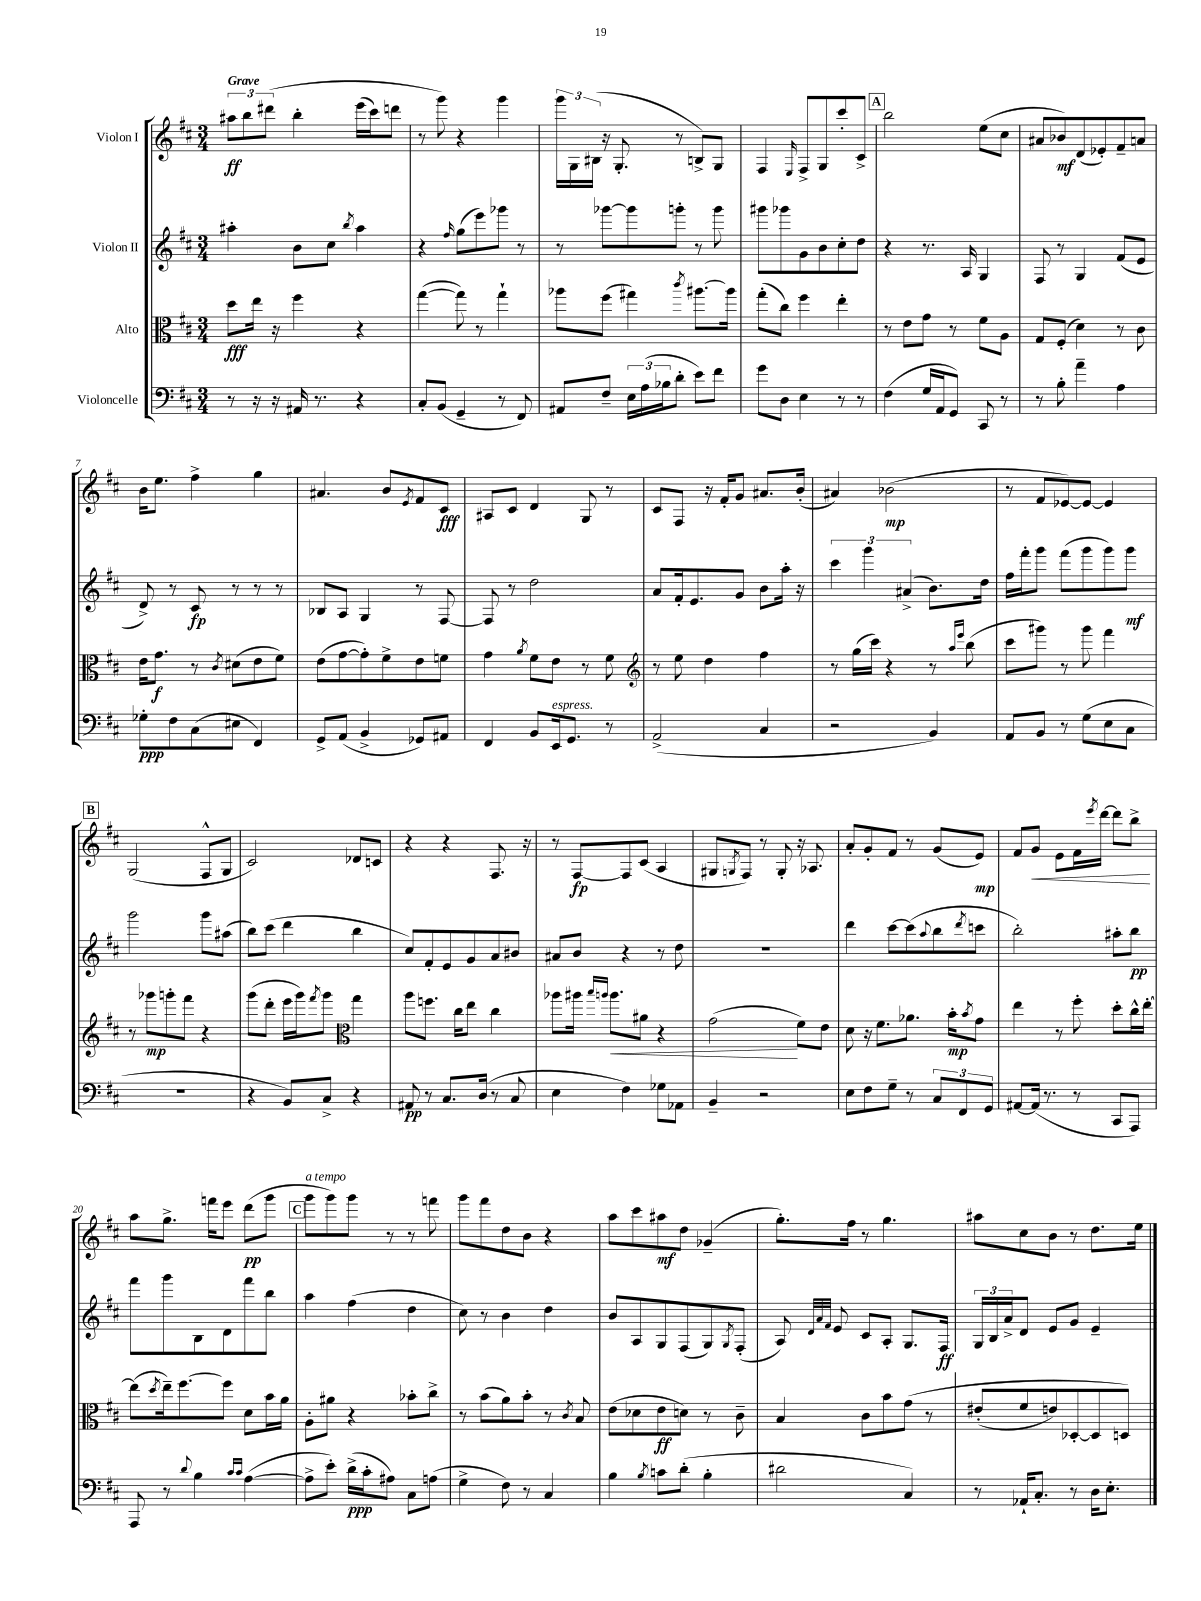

**kern	**kern	**kern	**kern
*staff4	*staff3	*staff2	*staff1
*clefF4	*clefC3	*clefG2	*clefG2
*k[f#c#]	*k[f#c#]	*k[f#c#]	*k[f#c#]
*M3/4	*M3/4	*M3/4	*M3/4
8r	8dd	4aa#'	12aa#
.	.	.	12bb
16r	16ee	.	.
.	.	.	&(12ddd#
16r	16r	.	.
16AA#	4ff#	8b	4bb'
8.r	.	.	.
.	.	8cc#	.
.	.	8qbb	.
4r	4r	4aa#	(16eee
.	.	.	16ccc#)
.	.	.	8ddd
=	=	=	=
8C#'	([4gg	4r	8r
(8BB	.	.	8ggg&)
.	.	16qqff#	.
4GG~	8gg])	(8gg	4r
.	8r	8eee)	.
8r	4gg`	8ggg-	4ggg
8FF#)	.	8r	.
=	=	=	=
8AA#	8aa-	8r	24ggg
.	.	.	24G
.	.	.	(24B#
8F#~	(8ff#	[8ggg-	16r
.	.	.	8.G'
24E	4gg#)	8ggg-]	.
(24A	.	.	.
24B-	.	.	.
8d'	.	8ggg'	8r
.	8qccc#	.	.
8e)	[8.aa#	8r	8B^)
8f#	.	8ggg	8G
.	16aa#]	.	.
=	=	=	=
8g	(8gg'	8ggg#	4F#
8D	8cc#)	8ggg-	.
.	.	.	16qqE
4E	4ff#	8g	8F#^
.	.	8b	8G
8r	4ee'	8cc#'	8ccc#'
8r	.	8dd	8c#^
=	=	=	=
(4F#	8r	4r	2bb
.	8e	.	.
16G	8g	8.r	.
16AA	.	.	.
8GG)	8r	.	.
.	.	16A	.
8CC#	8f#	4G	(8ee
8r	8A	.	8cc#
=	=	=	=
8r	8G	8F#	8a#
8B'	(8F#'	8r	8b-)
4a~	4d)	4G	(8d
.	.	.	8e-')
4A	8r	(8f#	8f#~
.	8c#	8e	8a
=	=	=	=
8G-'	16e	8d^)	16b
.	8.g	.	8.ee
8F#	.	8r	.
(8C#	8r	8c#	4ff#^
.	8qc#	.	.
8E#	(8d#	8r	.
4FF#)	8e	8r	4gg
.	8f#)	8r	.
=	=	=	=
8GG^	(8e	8B-	4.a#
(8AA	[8g	8A	.
4BB^	8g'])	4G	.
.	8f#^	.	8b
.	.	.	8qe
8GG-)	8e	8r	8f#
8AA#	8f	[8F#	8c#
=	=	=	=
4FF#	4g	8F#]	8A#
.	.	8r	8c#
.	8qa	.	.
8BB	8f#	2dd	4d
16EE	8e	.	.
8.GG	.	.	.
.	8r	.	8G
8r	8f#	.	8r
=	=	=	=
*	*clefG2	*	*
(2AA^	8r	8a	8c#
.	8ee	16f#'	8F#
.	.	8.e	.
.	4dd	.	16r
.	.	.	16f#'
.	.	8g	8g
4C#	4ff#	8b	8.a#
.	.	16aa'	.
.	.	16r	(16b'
=	=	=	=
2r	8r	6ccc#	4a#)
.	(16gg	.	.
.	.	6ggg	.
.	16ccc#)	.	.
.	4r	.	(2b-
.	.	(6a#^	.
4BB)	8r	8.b)	.
.	16qqaa	.	.
.	16qqeee	.	.
.	(8bb	.	.
.	.	16dd	.
=	=	=	=
8AA	8ccc#	16ff#	8r
.	.	16fff#'	.
8BB	8ggg#)	8ggg	8f#
8r	8r	(8fff#	[8e-)
(8G	8ggg#	8ggg	8e-_
8E	4fff#	8ggg)	4e-]
8C#	.	8ggg	.
=	=	=	=
2.r	8r	2ggg	(2G
.	8ggg-	.	.
.	8ggg'	.	.
.	8fff#	.	.
.	4r	8ggg	8F#^^
.	.	(8aa#	8G
=	=	=	=
4r	(8ggg	8bb)	2c#)
.	8ddd'	(8ccc#	.
8BB)	16eee	4ddd	.
.	16ggg)	.	.
.	8qfff#	.	.
8C#^	8ggg	.	.
*	*clefC3	*	*
4r	4gg	4bb	8d-
.	.	.	8c
=	=	=	=
8AA#	8aa	8cc#)	4r
8r	8.ff	8f#'	.
8.C#	.	8e	4r
.	16cc#	.	.
.	8ee	8g	.
(16D	.	.	.
8r	4cc#	8a	8.F#
8C#	.	8b#	.
.	.	.	16r
=	=	=	=
4E	8aa-	8a#	8r
.	16aa#	8b	[8F#
.	16qqbb	.	.
.	16qqaa	.	.
.	8.aa	.	.
4F#)	.	4r	8F#]
.	8a#	.	(8c#
8G-	4r	8r	4A
8AA-	.	8dd	.
=	=	=	=
4BB~	(2g	2.r	8G#
.	.	.	8qG
.	.	.	8F#)
2r	.	.	8r
.	.	.	8G'
.	8f#)	.	16r
.	.	.	8.A-
.	8e	.	.
=	=	=	=
8E	8d	4ddd	8a'
8F#	16r	.	8g'
.	8.f#	.	.
8G~	.	[8ccc#	8f#
8r	8.a-	(8ccc#]	8r
.	.	8qqaa	.
12C#	.	8bb	(8g
.	16b'	.	.
12FF#	.	.	.
.	8qb	8qddd	.
.	8g	8ccc	8e)
12GG	.	.	.
=	=	=	=
[8AA#	4ee	2bb')	8f#
(16AA#]	.	.	8g
8.r	.	.	.
.	8r	.	8e
8r	8ff#'	.	16f#
.	.	.	8qeee
.	.	.	[16ddd
8CC#	8dd'	8aa#'	8ddd]
8AAA)	16cc#^^	8bb	8bb^
.	[16ee'	.	.
=	=	=	=
8AAA	(8ee]	8fff#	8aa
.	8qdd	.	.
8r	16ee~)	8ggg	8.gg^
.	[8.ff#	.	.
8qqd	.	.	.
4B	.	8B	.
.	.	.	16fff
.	8ff#]	8d	8eee
16qqc#	.	.	.
16qqc#	.	.	.
([4A	8d	8fff#	(8ddd
.	16b	8bb	8ggg
.	16a	.	.
=	=	=	=
8A^]	8A'	4aa	8ggg
8e')	8a#	.	8ggg)
(16d^	4r	(4ff#	8ggg
16c#'	.	.	.
8A#)	.	.	8r
8C#	8b-'	4dd	8r
(8A	8cc#^	.	8fff
=	=	=	=
4G^	8r	8cc#)	8ggg
.	(8b	8r	8fff#
8F#)	8a)	4b	8dd
8r	8b'	.	8b
4C#	8r	4dd	4r
.	8qc#	.	.
.	8B	.	.
=	=	=	=
4B	(8e	8b	8aa
.	8d-	8A	8ccc#
8qB	.	.	.
8c	8e	8G	8aa#
(8d'	8d)	(8F#	8dd
4B'	8r	8G)	(4g-~
.	.	8qG	.
.	8c#~	(8F#'	.
=	=	=	=
2d#	4B	8A)	8.gg')
.	.	32qqd	.
.	.	32qqa	.
.	.	32qqf#	.
.	.	8e	.
.	.	.	16ff#
.	8c#	8c#	8r
.	8b	8A'	4.gg
4C#)	&(8g	8.G	.
.	8r	.	.
.	.	16F#	.
=	=	=	=
8r	(8e#'	24G	8aa#
.	.	24B	.
.	.	24a^	.
16AA-`	8f#	8d	8cc#
8.C#'	.	.	.
.	8e)	8e	8b
8r	[8D-'	8g	8r
16D	8D-]	4e~	8.dd
8.E'	.	.	.
.	8D&)	.	.
.	.	.	16ee
==	==	==	==
*-	*-	*-	*-
